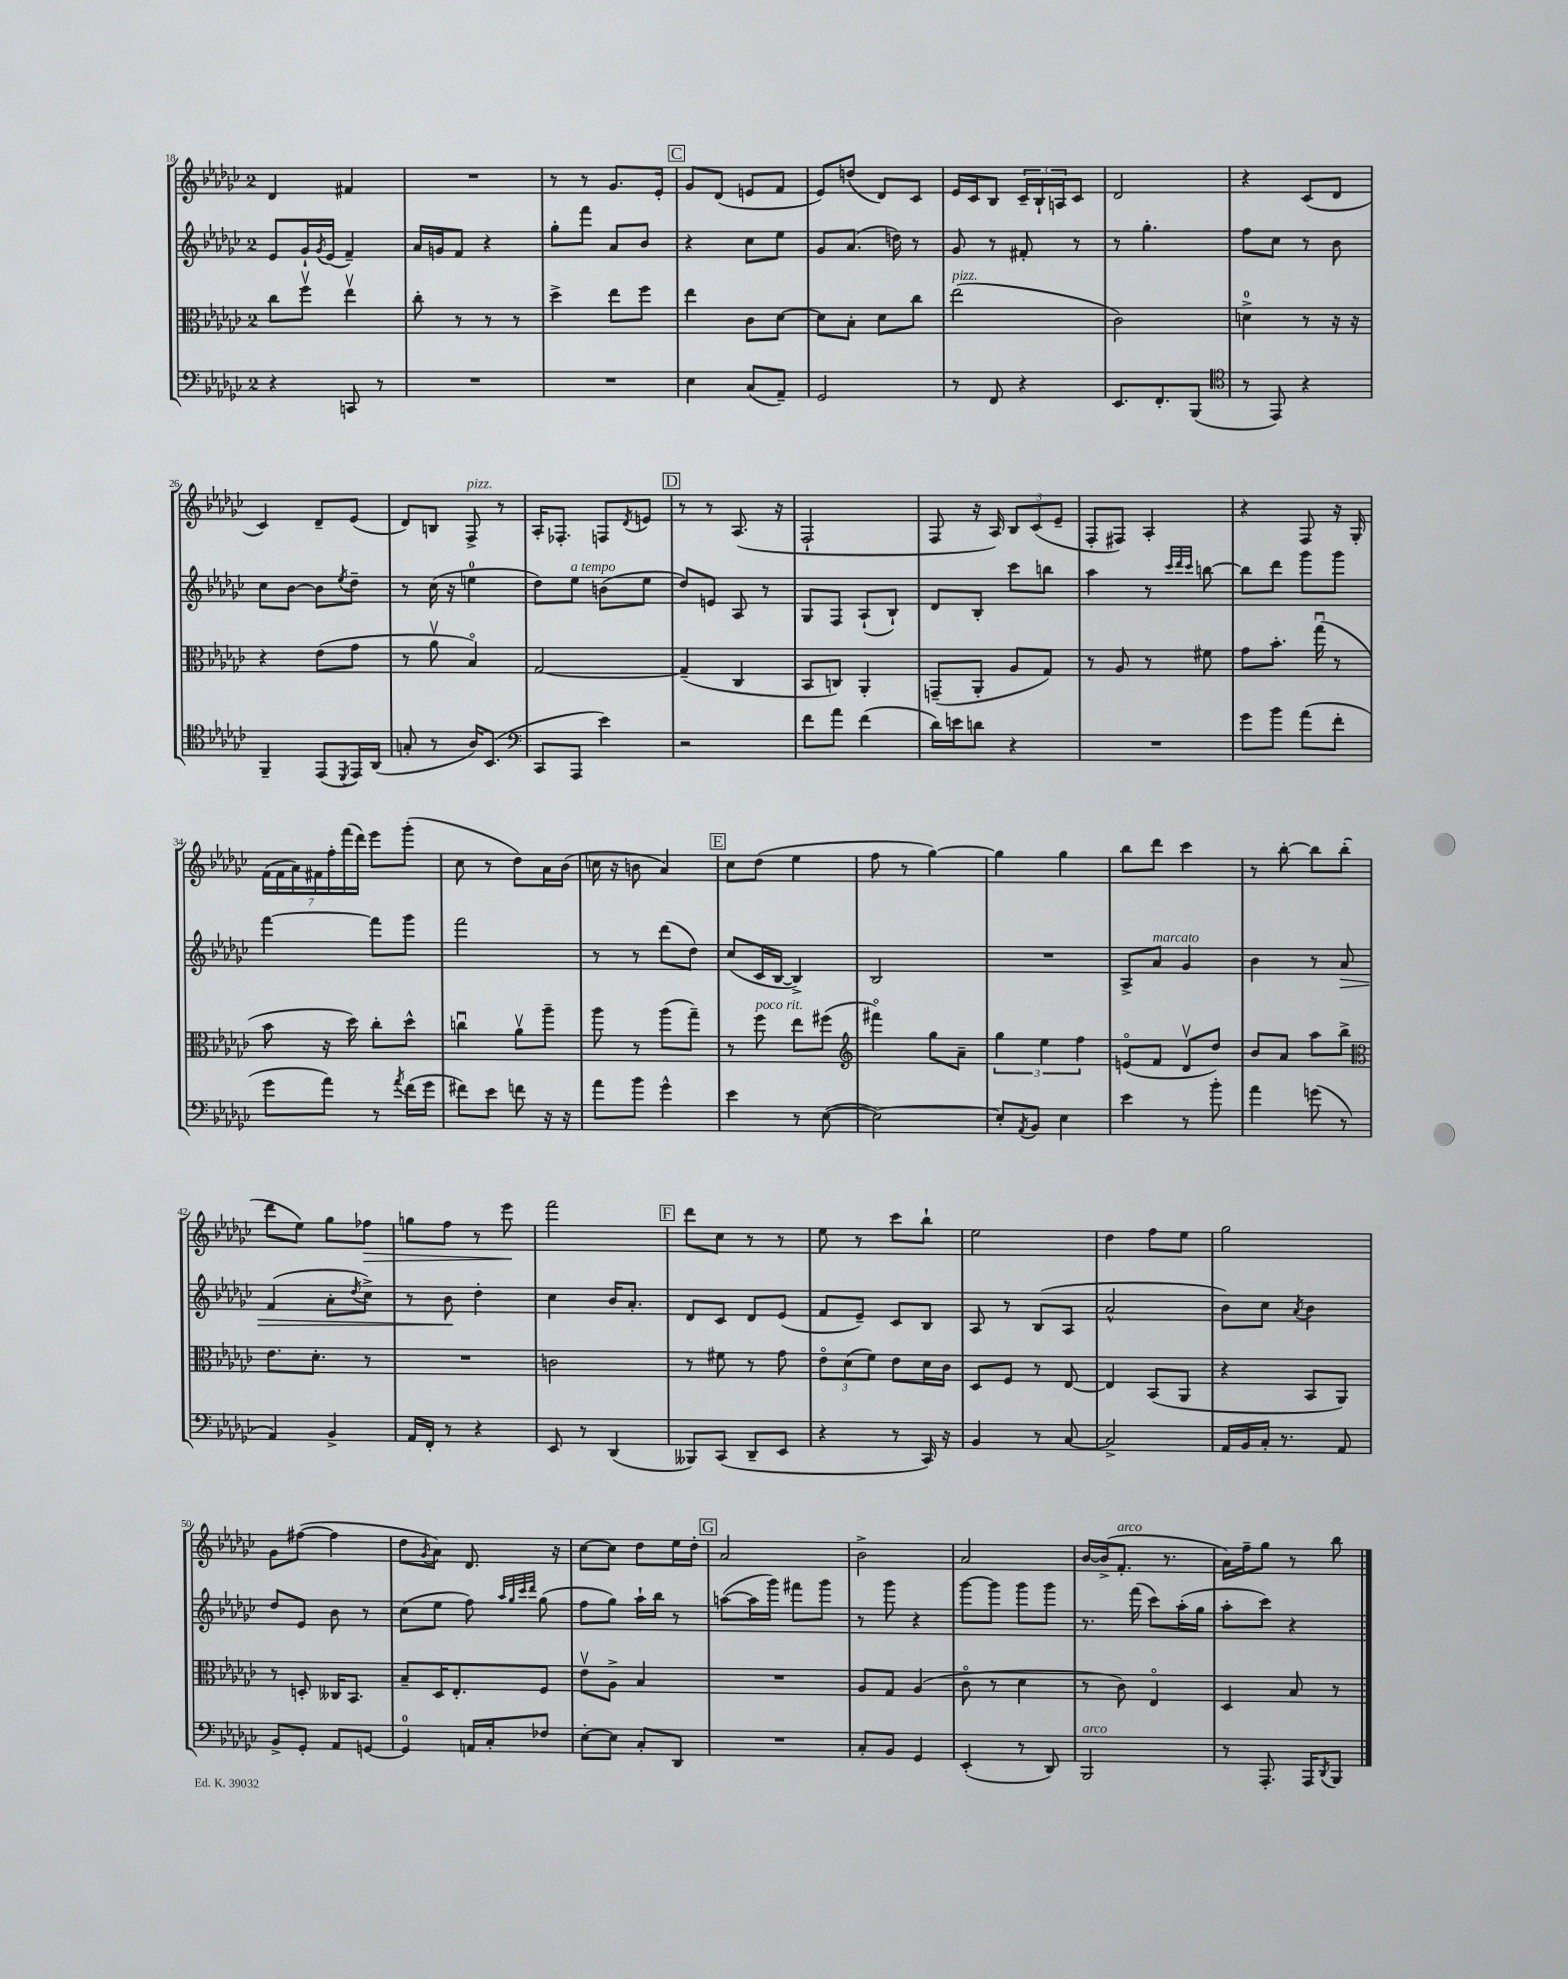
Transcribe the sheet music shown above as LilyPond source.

<<
\new StaffGroup <<
\new Staff = "s0" {
    \clef treble \key ges \major \once \override Staff.TimeSignature.style = #'single-digit \time 2/4
    des'4 fis'4 |
    R2 |
    r8 r8 ges'8. ees'16-. |
    \mark \markup { \box "C" } ges'8 des'8( e'8 f'8 |
    ees'8) d''8( des'8) ces'8 |
    ees'16 ces'16 bes8 \tuplet 3/2 { ces'16-- bes16-! a16 } ces'8 |
    des'2 |
    r4 ces'8( des'8 |
    ces'4) des'8-- ees'8( |
    des'8) b8 f8->^\markup { \italic "pizz." } r8 |
    aes16-. fes8.-. f8 \acciaccatura { des'8 } e'8 |
    \mark \markup { \box "D" } r8 r8 aes8.( r16 |
    f2-! |
    f8 r16 aes16) \tuplet 3/2 { bes8 ces'8( ees'8-- } |
    f8-. fis8) aes4-. |
    r4 f8 r16 ges16-. |
    \tuplet 7/4 { f'16( f'16 aes'16) fis'16 f''16-. f'''16( des'''16) } ees'''8 ges'''8-.( |
    ces''8 r8 des''8) aes'16 bes'16( |
    c''16 r16 b'8 aes'4) |
    \mark \markup { \box "E" } ces''8 des''8( ees''4 |
    f''8 r8 ges''4~) |
    ges''4 ges''4 |
    bes''8 des'''8 ces'''4 |
    r8 bes''8~-. bes''8 bes''8-.( |
    des'''8 ees''8) ges''8 fes''8\> |
    g''8 f''8 r8 ees'''8\! |
    f'''2 |
    \mark \markup { \box "F" } des'''8 ces''8 r8 r8 |
    ees''8 r8 ces'''8 bes''8-! |
    ees''2 |
    des''4 f''8 ees''8 |
    ges''2 |
    ges'8 fis''8~( fis''4 |
    des''8 \acciaccatura { ges'8 } aes'8) des'8. r16 |
    ces''8~ ces''8 des''8 ees''16 des''16-. |
    \mark \markup { \box "G" } aes'2 |
    bes'2-> |
    aes'2 |
    bes'16~ bes'16->( f'8.-.^\markup { \italic "arco" } r8. |
    aes'16) f''16-- ges''8 r8 bes''8 \bar "|." |
}
\new Staff = "s1" {
    \clef treble \key ges \major \once \override Staff.TimeSignature.style = #'single-digit \time 2/4
    ees'8 ges'16-! \acciaccatura { ges'8 } ees'16( f'4--) |
    aes'16 g'16 f'8 r4 |
    ges''8-. f'''8 aes'8 bes'8 |
    \mark \markup { \box "C" } r4 ces''8 ees''8 |
    ges'8 aes'8.( d''16) r8 |
    ges'8 r8 fis'8-. r8 |
    r8 ges''4.-. |
    f''8 ces''8 r8 bes'8 |
    ces''8 bes'8~ bes'8 \acciaccatura { ees''8 } des''8-- |
    r8 ces''16( r16 e''4-0 |
    des''8) ees''8^\markup { \italic "a tempo" } b'8( ees''8 |
    \mark \markup { \box "D" } des''8) e'8 aes8 r8 |
    ges8 f8 aes8-!( bes8-!) |
    des'8 bes8-. ces'''8 b''8 |
    aes''4 r8 \grace { ces'''32 des'''32 ces'''32 } b''8~ |
    b''8 des'''8 ges'''8 ges'''8 |
    f'''4~ f'''8 ges'''8 |
    f'''2 |
    r8 r8 des'''8( des''8) |
    \mark \markup { \box "E" } ces''8( ces'16 bes16~ bes4->) |
    bes2 |
    R2 |
    aes8-> aes'8^\markup { \italic "marcato" } ges'4 |
    bes'4 r8 aes'8\> |
    f'4( aes'8-. \acciaccatura { des''8 } ces''8->) |
    r8 bes'8\! des''4-. |
    ces''4 bes'16 aes'8.-. |
    \mark \markup { \box "F" } des'8 ces'8 des'8 ees'8( |
    f'8 ees'8--) ces'8 bes8 |
    aes8 r8 bes8( aes8 |
    aes'2-^ |
    bes'8) ces''8 \acciaccatura { aes'8 } bes'4 |
    des''8 ees'8 bes'8 r8 |
    ces''8( ees''8 f''8) \grace { aes''32 ges''32 ces'''32 des'''32 } ges''8( |
    f''8 ges''8) aes''16-! bes''16 r8 |
    \mark \markup { \box "G" } a''8~( a''16 ges'''16) fis'''8 ges'''8 |
    r8 ges'''8 r4 |
    ges'''8~ ges'''8 ges'''8 ges'''8 |
    r8. f'''16( ces'''8) aes''16-.( ges''16 |
    aes''8-. ces'''8) r4 \bar "|." |
}
\new Staff = "s2" {
    \clef alto \key ges \major \once \override Staff.TimeSignature.style = #'single-digit \time 2/4
    ces''8 f''8\upbow ees''4\upbow |
    ces''8-. r8 r8 r8 |
    des''4-> ees''8 f''8 |
    \mark \markup { \box "C" } ees''4 ces'8 des'8~ |
    des'8 bes8-. des'8 ces''8 |
    ees''2^\markup { \italic "pizz." }( |
    ces'2) |
    d'4-0-> r8 r16 r16 |
    r4 ees'8( ges'8 |
    r8 aes'8\upbow bes4\flageolet) |
    ges2~ |
    \mark \markup { \box "D" } ges4--( ces4 |
    bes,8 c8) aes,4-. |
    g,8--( aes,8-. aes8 ges8) |
    r8 aes8 r8 fis'8 |
    ges'8 bes'8.-. ges''16\downbow( r8 |
    bes'8 r16 des''16) ces''8-. des''8-^ |
    c''4\downbow aes'8\upbow aes''8-- |
    aes''8 r8 aes''8( ges''8--) |
    \mark \markup { \box "E" } r8 f''8^\markup { \italic "poco rit." } ees''8 fis''8( |
    \clef treble fis'''4\flageolet) ges''8 aes'8-- |
    \tuplet 3/2 { ges''4 ees''4 f''4 } |
    e'8\flageolet( f'8 des'8\upbow des''8) |
    bes'8 aes'8 aes''8 bes''8-> |
    \clef alto ees'8. des'8.-. r8 |
    R2 |
    c'2 |
    \mark \markup { \box "F" } r8 fis'8 r8 ges'8 |
    \tuplet 3/2 { ees'8\flageolet des'8( f'8) } ees'8 des'16 ces'16 |
    des8 f8 r8 ees8~ |
    ees4 bes,8( aes,8 |
    r4 bes,8 aes,8) |
    r8 d8-. ceses16 bes,8. |
    bes8-- des16 ees8.-. f8 |
    ees'8\upbow aes8-> bes4 |
    \mark \markup { \box "G" } R2 |
    aes8 ges8 aes4( |
    ces'8\flageolet r8 des'4 |
    r8 ces'8) ees4\flageolet |
    des4 bes8 r8 \bar "|." |
}
\new Staff = "s3" {
    \clef bass \key ges \major \once \override Staff.TimeSignature.style = #'single-digit \time 2/4
    r4 c,8 r8 |
    R2 |
    R2 |
    \mark \markup { \box "C" } ees4 ces8( aes,8--) |
    ges,2 |
    r8 f,8 r4 |
    ees,8. f,8.-. bes,,8( |
    \clef tenor r8 ees,8) r4 |
    f,4-- ees,8( \acciaccatura { des,8 } ees,16) aes,16( |
    g8-. r8 aes16) bes,8.( |
    \clef bass ces,8 aes,,8 ees'4) |
    \mark \markup { \box "D" } r2 |
    f'8 aes'8 f'4( |
    des'16) e'16 d'8 r4 |
    R2 |
    ges'8 bes'8 aes'8( f'8-. |
    ges'8 aes'8) r8 \acciaccatura { aes'8 } f'16( ges'16 |
    fis'8) ees'8 f'8 r16 r16 |
    aes'8 bes'8 ges'4-^ |
    \mark \markup { \box "E" } ees'4 r8 ees8~( |
    ees2~) |
    ees8-. \acciaccatura { aes,8 } bes,8 ees4 |
    ees'4 r8 bes'8-. |
    aes'4 g'8( r8 |
    aes,4) bes,4-> |
    aes,16 f,16-. r8 r4 |
    ees,8 r8 des,4( |
    \mark \markup { \box "F" } beses,,8) ces,8( des,8-- ees,8 |
    r4 r8 ces,16) r16 |
    bes,4 r8 ces8~ |
    ces2-> |
    aes,16 bes,16 ces16-. r8. aes,8 |
    bes,8-> ges,8-. aes,8 g,8~ |
    g,4-0 a,16 ces16-. fes8 |
    ees8~-. ees8 ces8-. des,8 |
    \mark \markup { \box "G" } R2 |
    ces8-. bes,8 ges,4 |
    ees,4-.( r8 des,8) |
    bes,,2^\markup { \italic "arco" } |
    r8 aes,,8.-. aes,,16 \acciaccatura { des,8 } bes,,8 \bar "|." |
}
>>
>>
\layout { \context { \Score currentBarNumber = #18 } }
